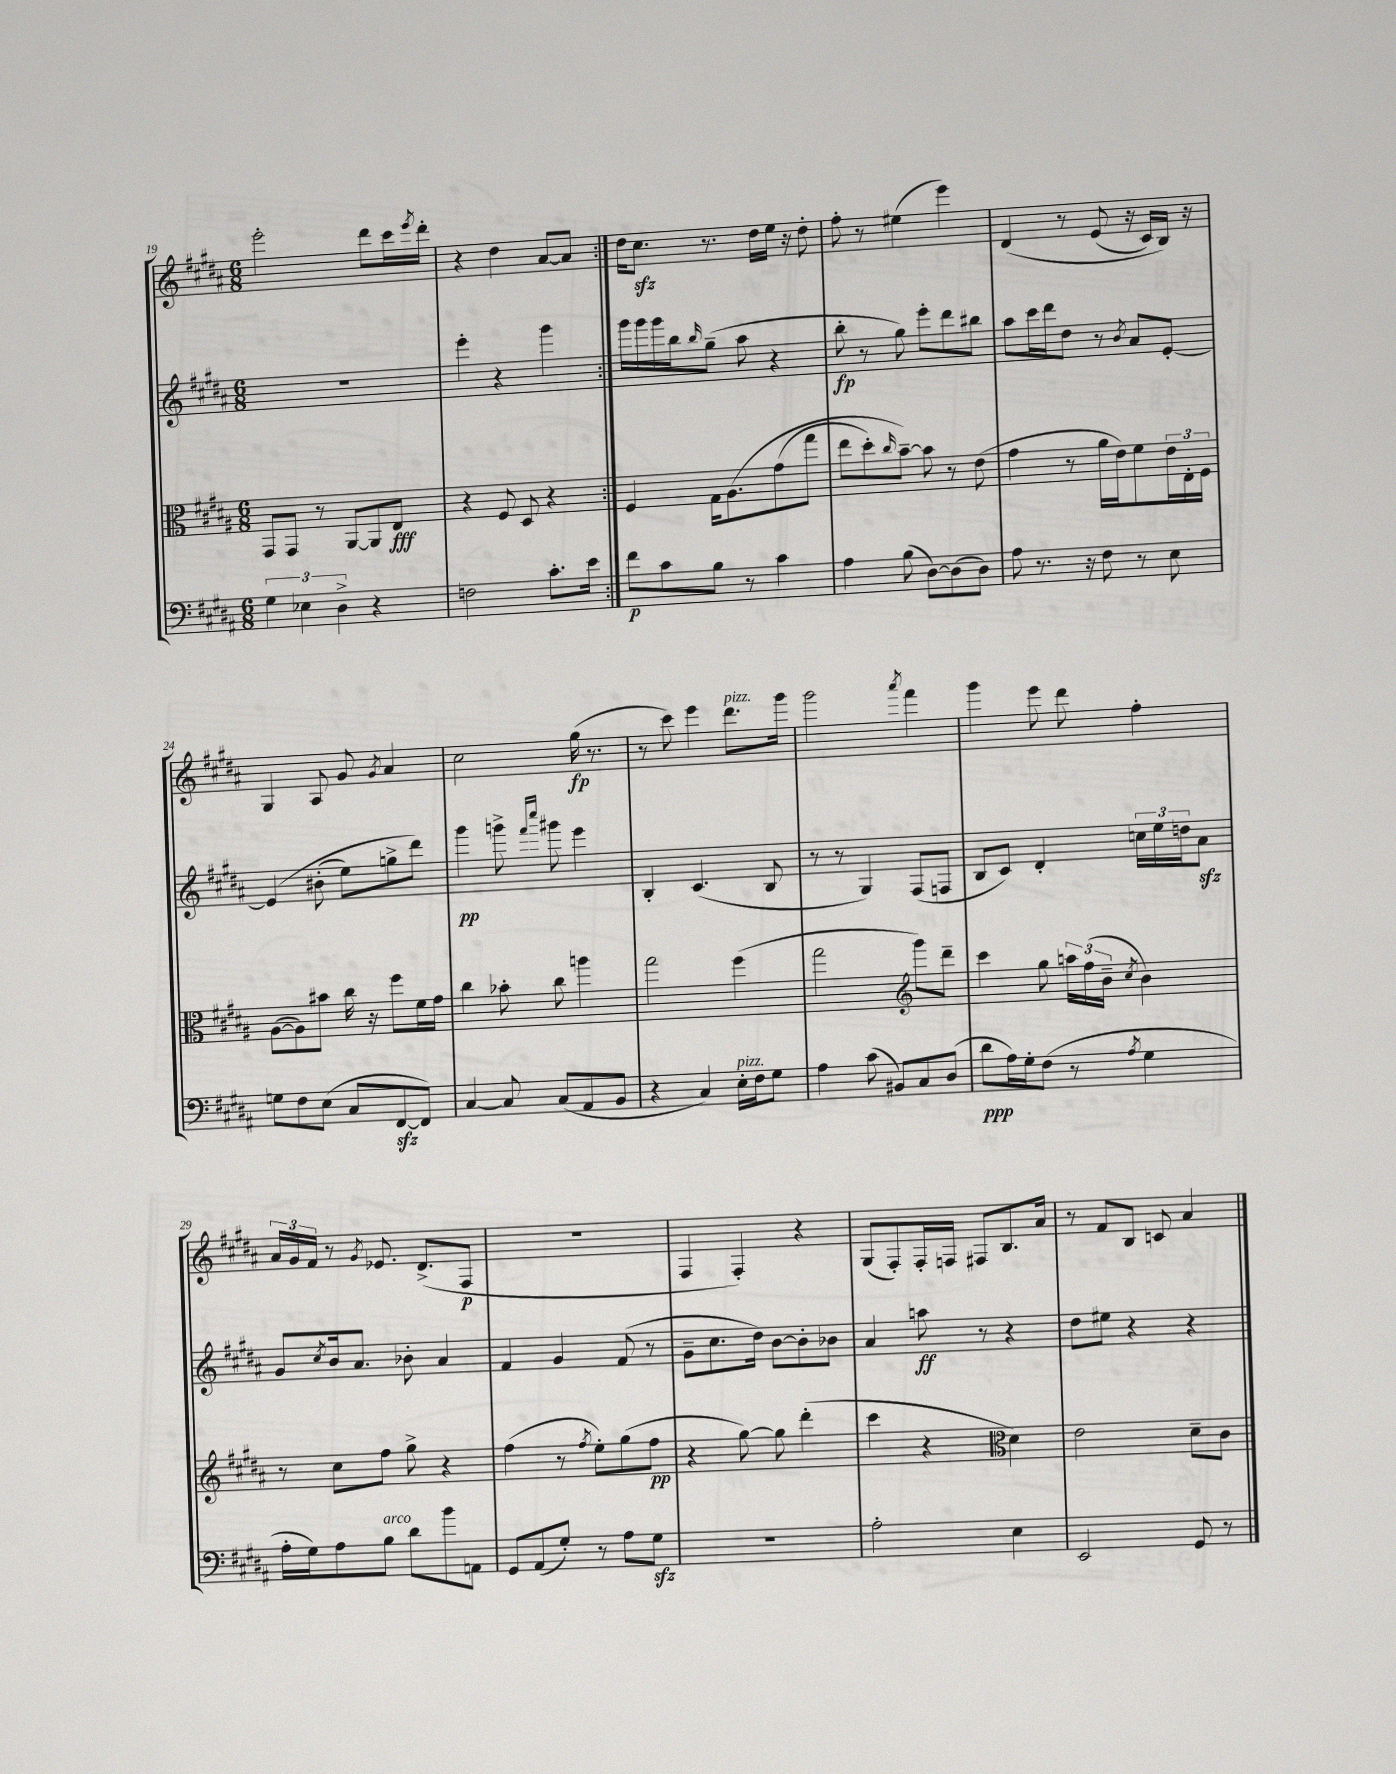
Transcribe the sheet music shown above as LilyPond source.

<<
\new StaffGroup <<
\new Staff = "s0" {
    \clef treble \key b \major \numericTimeSignature \time 6/8
    \repeat volta 2 { e'''2-. dis'''8 cis'''16 \acciaccatura { e'''8 } dis'''16-. |
    r4 dis''4 ais'8~ ais'8 | }
    dis''16 cis''8.\sfz r8. dis''16 e''16 r16 dis''8-. |
    fis''8-. r8 eis''4( e'''4) |
    dis'4\( r8 e'8( r16 cis'16) b16\) r16 |
    gis4 ais8 gis'8 \acciaccatura { gis'8 } ais'4 |
    cis''2 gis''16\fp( r8. |
    r8 cis'''8) e'''4 dis'''8.^\markup { \italic "pizz." } gis'''16 |
    gis'''2 \acciaccatura { ais'''8 } fis'''4 |
    gis'''4 e'''8 dis'''8 fis''4-. |
    \tuplet 3/2 { ais'16 gis'16 fis'16 } r8 \acciaccatura { gis'8 } ees'8. dis'8.->( fis8\p |
    R2. |
    fis4 fis4-.) r4 |
    gis8( fis8-.) fis16-. f16 fis8 b8. ais'16 |
    r8 fis'8 b8 c'8 ais'4 \bar "|." |
}
\new Staff = "s1" {
    \clef treble \key b \major \numericTimeSignature \time 6/8
    \repeat volta 2 { R2. |
    e'''4-. r4 gis'''4 | }
    gis'''16 gis'''16 gis'''16 b''16 \grace { b''16 } gis''8--( ais''8 r4 |
    b''8-.\fp r8 gis''8) e'''8-. dis'''8 bis''8 |
    ais''8 cis'''16 dis'''16 dis''8 r8 \acciaccatura { b'8 } ais'8 e'8~-. |
    e'4\( bis'8-.( e''8) g''8-> dis'''8\) |
    gis'''4\pp g'''8-> \grace { fis'''16 cis''''16 } gis'''8 e'''4 |
    b4-. cis'4.( b8 |
    r8 r8 gis4) fis8( f8 |
    b8 cis'8) dis'4-. \tuplet 3/2 { c''16 e''16 d''16 } ais'8\sfz |
    gis'8 \acciaccatura { cis''8 } b'16 ais'8. bes'8-. ais'4 |
    fis'4 gis'4 fis'8( r8 |
    gis'8-- cis''8. dis''16) b'8~ b'8-. bes'8 |
    ais'4 a''8\ff r8 r4 |
    dis''8 eis''8 r4 r4 \bar "|." |
}
\new Staff = "s2" {
    \clef alto \key b \major \numericTimeSignature \time 6/8
    \repeat volta 2 { gis,8 gis,8 r8 ais,8~ ais,8 e8\fff |
    r4 fis8 dis8 r4 | }
    fis4 gis16 ais8.\( gis'8( gis''8 |
    e''8 dis''8-.) \grace { cis''16 } b'8~--\) b'8 r8 e'8( |
    gis'4 r8 ais'16 e'16) fis'8 \tuplet 3/2 { e'16 e16-. fis16 } |
    ais8~( ais8) bis'8 cis''16 r16 fis''8 fis'16 gis'16 |
    cis''4 bes'8-. cis''8 a''4 |
    gis''2 fis''4( |
    gis''2 \clef treble gis'''8) dis'''8-- |
    cis'''4 gis''8 \tuplet 3/2 { a''16 fis''16( b'16-- } \acciaccatura { cis''8 } b'4) |
    r8 cis''8 fis''8 gis''8-> r4 |
    fis''4( r8 \acciaccatura { fis''8 } e''8-.) gis''8( fis''8\pp |
    r4 gis''8~) gis''8 dis'''4-.( |
    cis'''4 r4 \clef alto dis'4) |
    e'2 dis'8-- cis'8 \bar "|." |
}
\new Staff = "s3" {
    \clef bass \key b \major \numericTimeSignature \time 6/8
    \repeat volta 2 { \tuplet 3/2 { gis4 ees4 dis4-> } r4 |
    f2 cis'8.-. e'16 | }
    fis'8\p cis'8 b8 r8 cis'4 |
    ais4 b8( dis8~) dis8( dis8) |
    ais8 r8. r16 fis8 r8 e8 |
    g8 fis8 e8( cis8 fis,8~\sfz fis,8) |
    cis4~ cis8 cis8( ais,8 b,8 |
    r4 cis4) e16-.^\markup { \italic "pizz." } fis16 gis8 |
    ais4 cis'8( bis,8) cis8 dis8( |
    dis'8\ppp ais16) gis16-. fis8( r8 \acciaccatura { ais8 } gis4 |
    ais16-. gis16) ais8 b8^\markup { \italic "arco" } dis'8 b'8 a,8 |
    gis,8 ais,8( gis8-.) r8 ais8 gis8\sfz |
    R2. |
    ais2-. e4 |
    e,2 gis,8 r8 \bar "|." |
}
>>
>>
\layout { \context { \Score currentBarNumber = #19 } }
